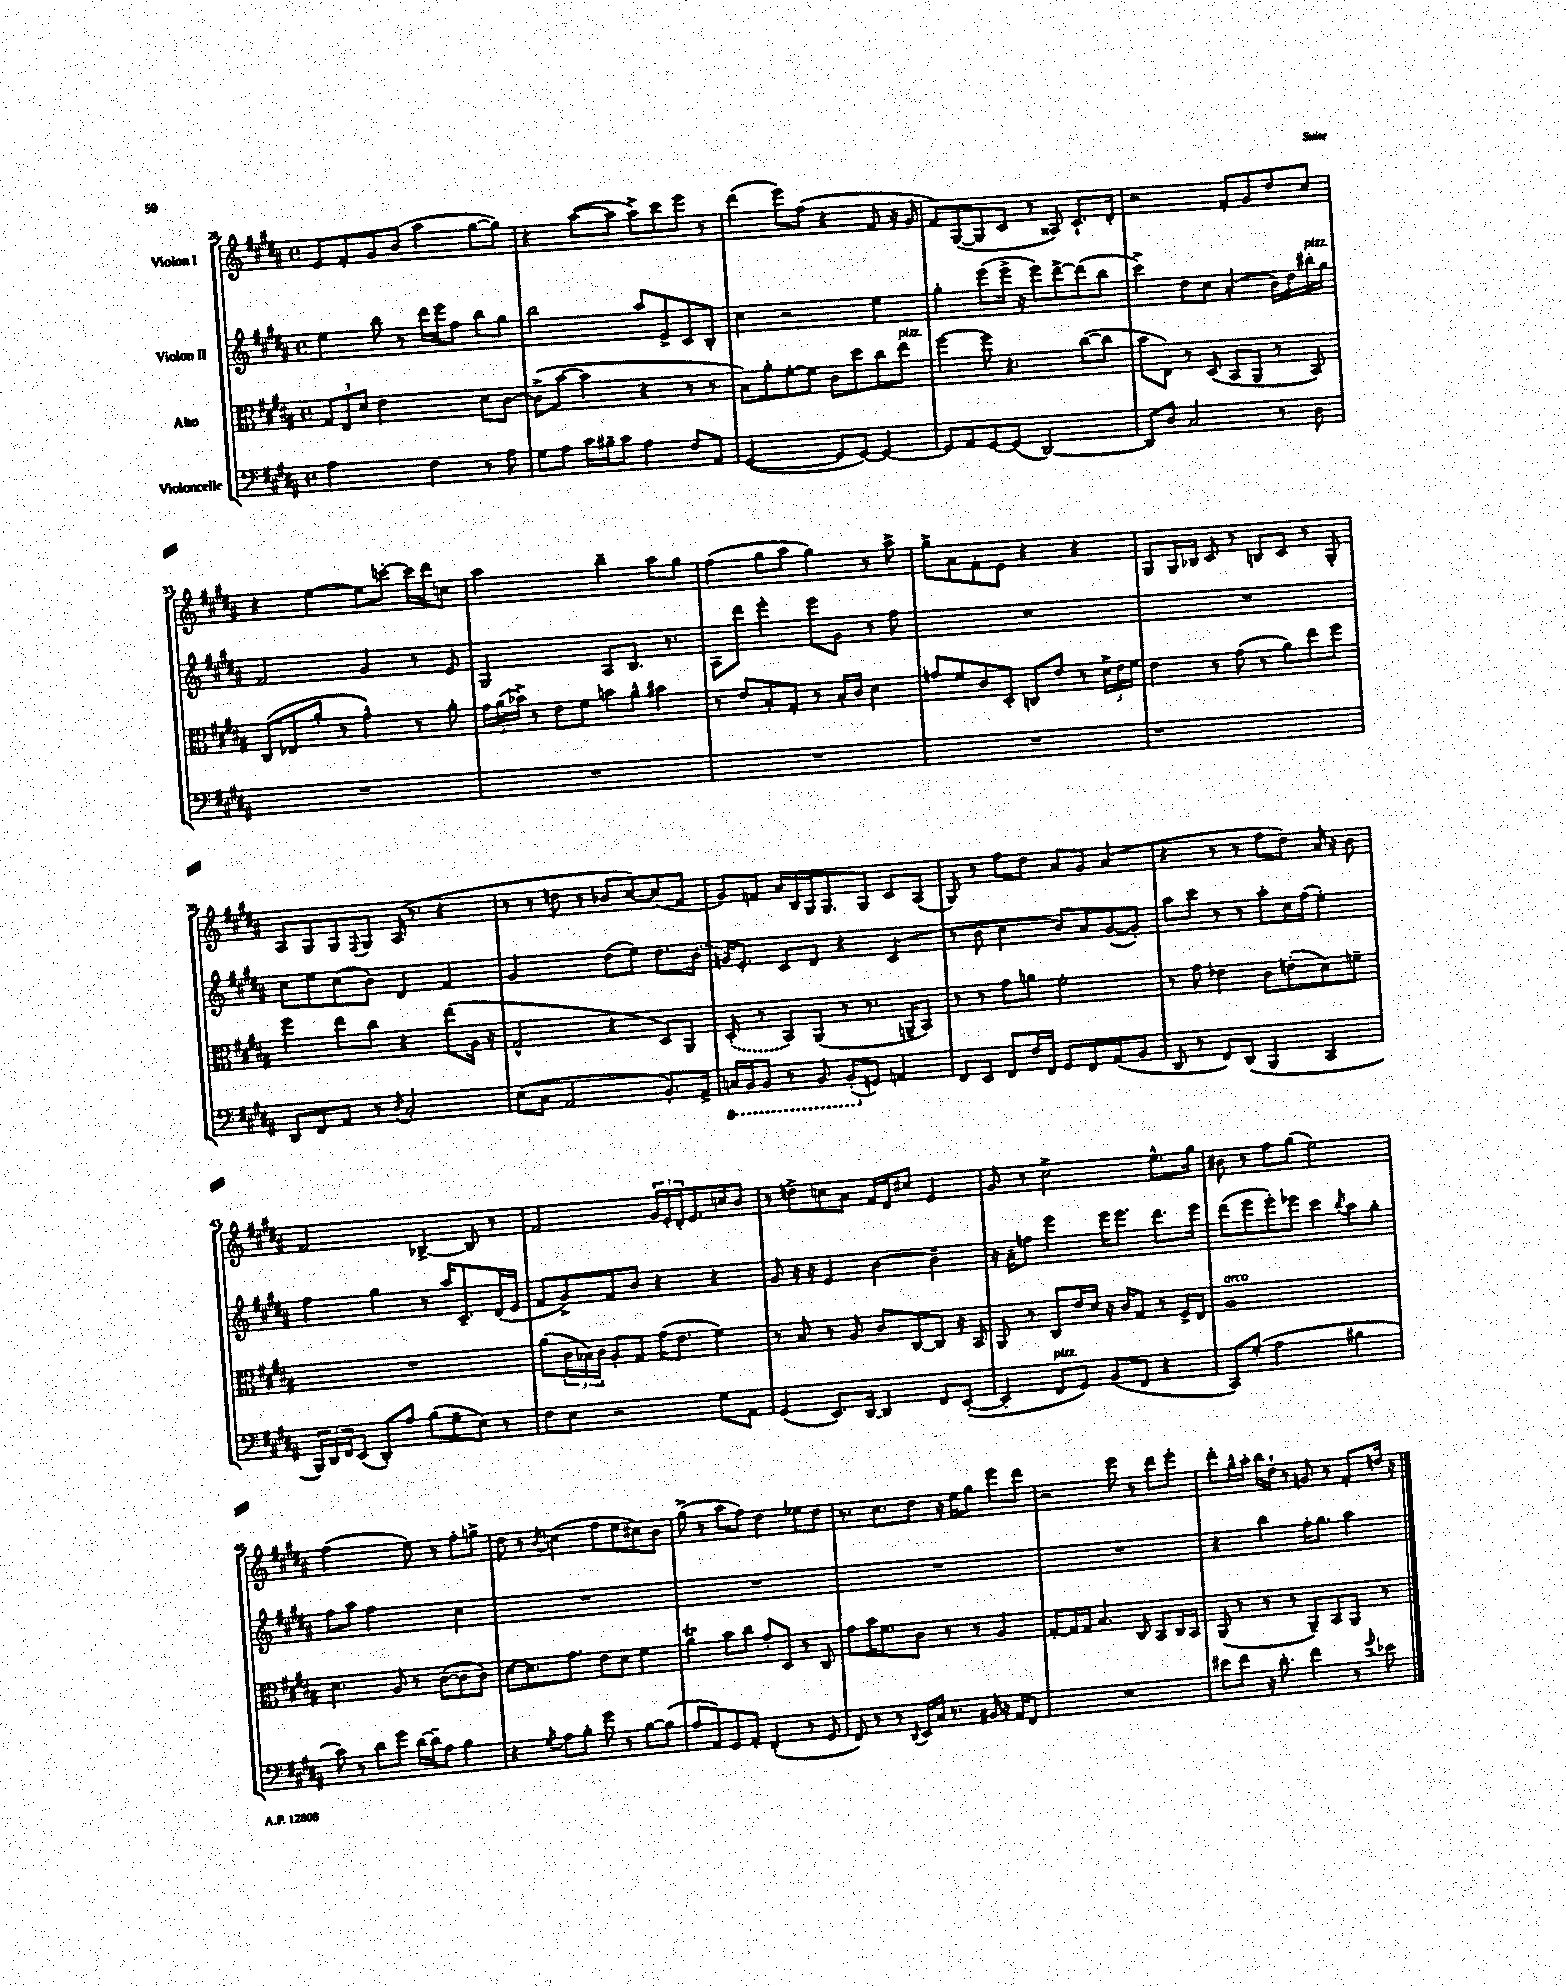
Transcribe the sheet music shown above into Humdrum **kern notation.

**kern	**kern	**kern	**kern
*staff4	*staff3	*staff2	*staff1
*clefF4	*clefC3	*clefG2	*clefG2
*k[f#c#g#d#a#]	*k[f#c#g#d#a#]	*k[f#c#g#d#a#]	*k[f#c#g#d#a#]
*M4/4	*M4/4	*M4/4	*M4/4
*met(c)	*met(c)	*met(c)	*met(c)
2A#	12G#	4ee	8e
.	12E	.	.
.	.	.	8f#'
.	12d#	.	.
.	2e	8bb	8g#
.	.	8r	(8b
4F#	.	16ddd#	4aa#
.	.	16eee	.
.	.	8ff#	.
8r	8d#	8bb	[8gg#
8A#	[8c#	8gg#	8gg#])
=	=	=	=
8G#	(8c#^]	2bb	4r
8A#	[8b	.	.
16c#	4b]	.	([8aa#
16B#~	.	.	.
8c#	.	.	8aa#]
4A#	4r	8aa#	8aa#^)
.	.	8e^	8ccc#
8F#	8r	8c#	8eee
8AA#	8r	8B'	8r
=	=	=	=
([2GG#	8B)	4cc#	(4ddd#
.	8a#'	.	.
.	[8f#'	2r	8eee)
.	8f#]	.	(8ff#
8GG#]	8c#	.	4r
[8GG#)	8dd#	.	.
4GG#_	8cc#	4ee	8f#
.	8ee	.	16r
.	.	.	16g#
=	=	=	=
8GG#]	[4ff#	4gg#'	8f#)
8AA#	.	.	([8G#
[8GG#	8ff#]	(8eee	8G#]
(8GG#]	4.r	16eee^	8c#
.	.	16r	.
[2DD#)	.	8eee)	8r
.	.	[8ddd#^	8A##)
.	([8cc#	(8ddd#]	8.c#`
.	8cc#]	8bb	.
.	.	.	16d#'
=	=	=	=
8DD#]	8b	4ccc#^)	2r
8D#	8E)	.	.
2C#	8r	8dd#	.
.	(8D#	8cc#	.
.	8BB	(4a#'	8f#'
.	8AA#	.	8g#
8r	8r	16b)	8dd#
.	.	16dd#	.
8D#	8BB)	16bb#'	8cc#
.	.	16gg#	.
=	=	=	=
1r	(8C#	2f#	4r
.	8E-	.	.
.	8a#'	.	[4ee
.	8r	.	.
.	4g#^^)	4g#	8ee]
.	.	.	[8ccc'
.	8r	8r	16ccc]
.	.	.	16ddd#
.	8a#'	8e	8cc
=	=	=	=
1r	24g#	2G#	2aa#
.	(24a#	.	.
.	24b-^)	.	.
.	8r	.	.
.	8e	.	.
.	8f#	.	.
.	8b	8A#	4bb~
.	8a#^^	8.B	.
.	4b#	.	8aa#
.	.	8.r	.
.	.	.	8gg#
=	=	=	=
1r	8r	8A#	(4ff#
.	8e	8ddd#	.
.	8B'	4eee'	8gg#
.	8G#'	.	8aa#
.	8r	8eee	4gg#)
.	16B'	8g#	.
.	16c#	.	.
.	4d#	8r	8r
.	.	8ff#	8aa#^
=	=	=	=
1r	8g	1r	8gg#^
.	8f#	.	8a#
.	8c#	.	8f#'
.	8D#'	.	8e
.	8C	.	4r
.	8e	.	.
.	8r	.	4r
.	24d#^	.	.
.	24e	.	.
.	24f#	.	.
=	=	=	=
1r	4e	1r	8G#
.	.	.	16G#
.	.	.	16B-
.	8r	.	8c#
.	(8g#	.	8r
.	8r	.	8B
.	8a#)	.	8c#
.	8ee	.	8r
.	8ff#	.	8G#'
=	=	=	=
8DD#	4ff#	8cc#	8A#
8FF#	.	8ee	8G#
8AA#	8ee	(8cc#	8G#
.	.	.	8qqF#
8r	8cc#	8b)	8G#
8qD#	.	.	.
2C#'	4r	4d#	(16A#
.	.	.	8.r
.	(8ee	4f#	4r
.	16A#	.	.
.	16r	.	.
=	=	=	=
(8E	2G#^^	2g#	8r
8C#	.	.	8r
2AA#	.	.	8dd
.	.	.	8r
.	4r	(8dd#	8b-
.	.	8ee)	[8cc#)
8.BB')	8D#)	8.dd#	(8cc#]
.	8AA#	.	8f#
16AA#^	.	(16b	.
=	=	=	=
16CC	(8D#'	16g)	8g#)
16BBB	.	8.e'	.
8BBB	8r	.	8f
8r	8BB)	8c#	16a#
.	.	.	16B
8BBB	(8AA#	8d#	16G#
.	.	.	8.G#
(8BBB'	8r	4r	.
8GG)	8.r	.	8G#
4AA	.	(4c#	8c#
.	16AA~	.	.
.	8BB)	.	(8A#
=	=	=	=
8FF#	8r	8r	8G#)
8EE	8r	8b	8r
8FF#	8g#	4cc#	8ff#
16F#	8a	.	8dd#
16FF#	.	.	.
8GG#	2f#'	8b)	8a#
8FF#	.	8a#	8g#
(8AA#	.	([8g#	(4a#
8BB	.	8g#'])	.
=	=	=	=
8DD#	8r	8aa#	4r
8r	8g#	8ccc#	.
8FF#)	4e-	8r	8r
(8DD#	.	8r	8r
4BBB	8c#	8aa#'	8ff#
.	(8e'	16cc#	8dd#)
.	.	(16ff#	.
4CC#	8d#)	4ee')	16a#
.	.	.	16r
.	8f~	.	8b
=	=	=	=
24BBB)	1r	4ff#	2f#
24DD#	.	.	.
24FF#	.	.	.
(8EE	.	.	.
8DD#')	.	4gg#	.
8A#	.	.	.
(8B	.	8r	[4B-^
8G#~	.	16aa#	.
.	.	8.c#~	.
8E)	.	.	8B-]
8r	.	(16d#	8r
.	.	16e	.
=	=	=	=
8F#	(8a#	8f#	2f#
8E	24c#	8g#^)	.
.	24B-)	.	.
.	24c#	.	.
2r	8A#'	8f#	.
.	8G#	8b	.
.	(16g#	4r	24g#
.	.	.	24e'
.	8.e	.	.
.	.	.	24d#'
.	.	.	8.e
8G#	4f#)	4r	.
.	.	.	16cc
8AA#	.	.	8b
=	=	=	=
(4GG#	8r	8g#	8r
.	8B	16r	8dd^
.	.	16r	.
8.EE)	8r	4e	8cc
.	8A#	.	8a#
[16DD#	.	.	.
4DD#]	8c#	[4b	16f#
.	.	.	16d#
.	[8C#	.	8cc#
8FF#	8C#]	4b~]	4e
([8EE'	16r	.	.
.	16BB	.	.
=	=	=	=
4EE']	8AA#	16r	8g#
.	.	16a#~	.
.	8r	8ff	8r
8FF#	8C#	4eee	2cc#^
8GG#)	16e	.	.
.	16d#	.	.
(8BB	16r	16eee	.
.	16c#	8.eee	.
8FF#	8G#	.	.
4r	8r	8.ddd#	8.ee^^
.	16F#^	.	.
.	16E	16eee	16gg#
=	=	=	=
8CC#)	1A#	(8ddd#	8b#
(8G#'	.	8eee	8r
2A#	.	8eee')	8ff#
.	.	8eee-	(8gg#
.	.	4ccc#	2ee)
.	.	8qbb	.
4B#	.	8aa#	.
.	.	8gg#'	.
=	=	=	=
8c#)	4.d#	8ff#	(2ff#
8r	.	8aa#	.
8d#	.	2ff#	.
8g#	8A#	.	.
[16d#	8r	.	8ee)
16d#~]	.	.	.
8A#	([8c#	.	8r
4B	8c#]	4cc#	8ff#'
.	8c#)	.	8gg^
=	=	=	=
4r	[8d#	1r	8dd#
.	8.d#]	.	8r
8qG#	.	.	8qb
8A#	.	.	(4cc
.	8.g#	.	.
8B'	.	.	.
8g#	8e	.	8ff#
8r	8d#	.	8ee
[8B	4f#	.	8cc#)
(8B]	.	.	8b
=	=	=	=
8A#	4a#	1r	(8gg#^
8AA#)	.	.	8r
8GG#	8b	.	8aa#
8AA#'	8cc#	.	8ff#)
(4FF#'	8g#'	.	4dd#
.	8D#	.	.
8r	8r	.	8ee-
8GG#	8C#	.	8dd#
=	=	=	=
8FF#)	8g#	1r	8.r
8r	16b	.	.
.	8.f#	.	8.cc#
8r	.	.	.
8qqDD#	.	.	.
16EE	8c#	.	8dd#
16C#	.	.	.
8.r	8r	.	16r
.	.	.	16ee
.	8r	.	8gg#
16BB#	.	.	.
16r	4A#	.	8eee
16AA#	.	.	.
8FF#	.	.	8ddd#
=	=	=	=
1r	[8G#'	1r	2r
.	16G#]	.	.
.	16G#	.	.
.	4.B	.	.
.	.	.	8eee
.	8C#	.	8r
.	8BB	.	8ddd#
.	16C#	.	8eee'
.	16BB	.	.
=	=	=	=
8e#	(8AA#	4r	8ddd#'
8f#	8r	.	16gg#^^
.	.	.	16aa#'
16r	8r	4bb	16bb
8.d#'	.	.	16dd#`
.	8r	.	8r
4f#	8AA#~)	16ff#'	8g
.	.	8.gg#	.
.	8BB	.	8r
8r	8AA#	4aa#	8f#'
8qqg#	.	.	.
8e-	8r	.	16dd
.	.	.	16r
==	==	==	==
*-	*-	*-	*-
